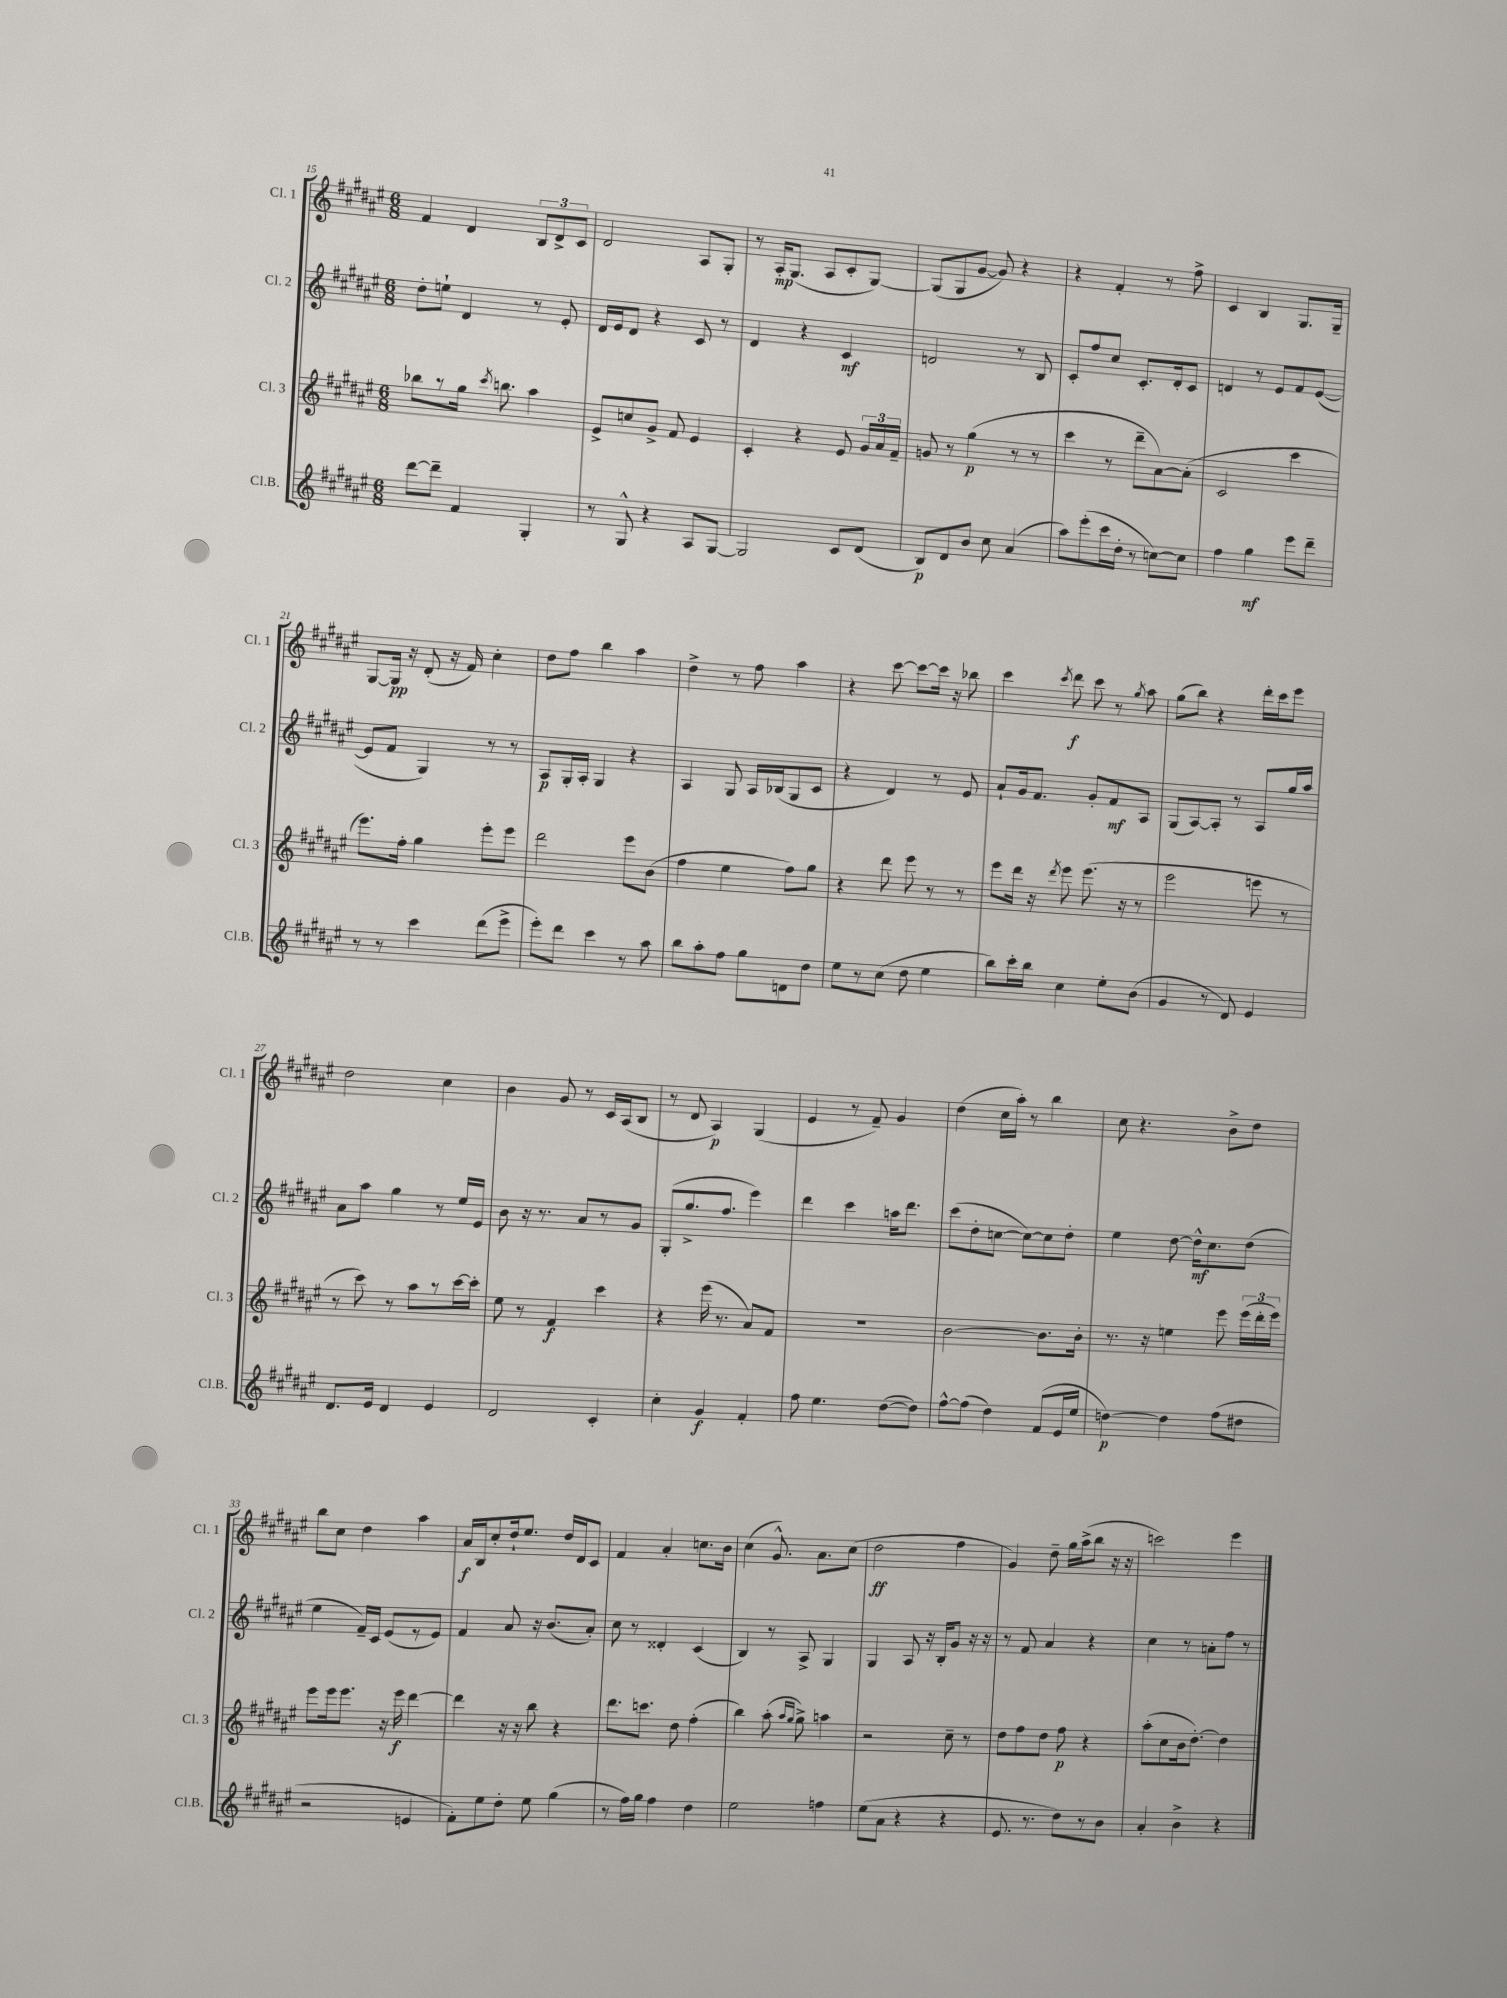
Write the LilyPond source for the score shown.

<<
\new StaffGroup <<
\new Staff = "s0" \with { instrumentName = "Cl. 1" shortInstrumentName = "Cl. 1" } {
    \clef treble \key fis \major \numericTimeSignature \time 6/8
    \autoBeamOff fis'4 dis'4 \tuplet 3/2 { b8[ dis'8-> cis'8] } |
    dis'2 ais8[ gis8]-. |
    r8 ais16[-.\mp gis8.]( ais8[ cis'8-. gis8]~) |
    gis8[( gis8 gis'8]~ gis'8) r4 |
    r4 fis'4-. r8 fis''8-> |
    cis'4 b4 gis8.[ gis16]-- |
    gis8[~ gis16]\pp r16 dis'8-.( r16 fis'16) cis''4-. |
    dis''8[ fis''8] b''4 ais''4 |
    dis''4-> r8 fis''8 ais''4 |
    r4 cis'''8~ cis'''8[~ cis'''16] r16 bes''8 |
    cis'''4 \acciaccatura { cis'''8 } dis'''8\f cis'''8 r8 \acciaccatura { gis''8 } ais''8 |
    gis''8[( b''8]) r4 dis'''16[-. cis'''16 eis'''8] |
    dis''2 cis''4 |
    b'4 gis'8 r8 cis'16[ ais16( b8] |
    r8 dis'8 ais4\p) gis4( |
    eis'4 r8 fis'8--) gis'4 |
    dis''4( cis''16[ ais''16]-.) r8 b''4 |
    cis''8 r4. b'8[-> dis''8] |
    b''8[ cis''8] dis''4 ais''4 |
    ais'16[\f b16 cis''8-. dis''16-! eis''8.] dis''16[ dis'16 cis'8] |
    fis'4 ais'4-. c''8.[ b'16] |
    cis''4( gis'8.-^) ais'8.[ cis''8]( |
    dis''2\ff fis''4 |
    gis'4) dis''8-- gis''16[ ais''16->( b''8] r16 r16 |
    c'''2) eis'''4 \bar "|." |
}
\new Staff = "s1" \with { instrumentName = "Cl. 2" shortInstrumentName = "Cl. 2" } {
    \clef treble \key fis \major \numericTimeSignature \time 6/8
    \autoBeamOff dis''8[-. e''8]-! dis'4 r8 eis'8-. |
    dis'16[ eis'16 dis'8] r4 cis'8 r8 |
    dis'4 r4 cis'4\mf |
    d'2 r8 b8 |
    cis'8[-. fis''8 cis''8] cis'8.[-. dis'16-. cis'8] |
    d'4 r8 eis'8[ fis'8 eis'8]~( |
    eis'8[ fis'8] gis4) r8 r8 |
    ais8[\p gis16-. ais16]-. gis4 r4 |
    ais4 gis8 ais16[ bes16( gis8 cis'8] |
    r4 dis'4) r8 eis'8 |
    ais'8[-! gis'16 fis'8.] gis'8[-. fis'8\mf ais8] |
    gis8[( ais8~) ais8]-. r8 ais8[ gis''16 ais''16] |
    ais'8[ ais''8] gis''4 r8 eis''16[ eis'16] |
    b'8 r16 r8. ais'8[ r8 gis'8] |
    gis8[-.( gis''8.-> fis''8.] eis'''4) |
    dis'''4 cis'''4 a''16[ dis'''8.] |
    cis'''8[( dis''8-. c''8]~ c''8[~) c''8 dis''8]-. |
    eis''4 dis''8~ dis''16[-^\mf cis''8. dis''8]( |
    eis''4 fis'16[--) cis'16] eis'8[( r8 eis'8]) |
    fis'4 ais'8 r16 b'8.[( ais'8]-.) |
    cis''8 r8 disis'4-. cis'4( |
    b4) r8 ais8-> gis4 |
    gis4 ais8 r16 b16[-. gis'8] r16 r16 |
    r8 fis'8 ais'4 r4 |
    cis''4 r8 a'8[-. fis''8] r8 \bar "|." |
}
\new Staff = "s2" \with { instrumentName = "Cl. 3" shortInstrumentName = "Cl. 3" } {
    \clef treble \key fis \major \numericTimeSignature \time 6/8
    \autoBeamOff bes''8[ r8 gis''16] \acciaccatura { cis'''8 } b''8. ais''4 |
    eis'8[-> c''8 gis'8]-> fis'8 eis'4 |
    cis'4-. r4 eis'8 \tuplet 3/2 { gis'16[ ais'16 fis'16]-- } |
    g'8 r8 gis''4\p( r8 r8 |
    cis'''4 r8 dis'''8[-- ais'8~) ais'8]-.( |
    cis'2 cis'''4 |
    eis'''8.[) fis''16]-. gis''4 eis'''8[-. eis'''8] |
    dis'''2 eis'''8[ b'8]( |
    fis''4 eis''4 fis''8[) gis''8] |
    r4 dis'''8 eis'''8 r8 r8 |
    eis'''8[ dis'''16] r16 \acciaccatura { dis'''8 } eis'''8 eis'''8.( r16 r8 |
    eis'''2 e'''8 r8 |
    r8 cis'''8) r8 ais''8[ r8 cis'''16~ cis'''16]-. |
    eis''8 r8 fis'4\f cis'''4 |
    r4 eis'''16( r8. ais'8[) fis'8] |
    R2. |
    b'2~ b'8.[ b'16]-. |
    r8. r16 e''4 eis'''8 \tuplet 3/2 { eis'''16[( dis'''16-. eis'''16]) } |
    eis'''8[ eis'''16 eis'''8.] r16 eis'''16\f dis'''4~ |
    dis'''4 r16 r16 b''8 r4 |
    dis'''8.[ c'''8.] dis''8 fis''4-.( |
    b''4) ais''8-.( \grace { ais''16[ gis''16] } gis''8->) a''4 |
    r2 cis''8-- r8 |
    dis''8[ fis''8 dis''8] fis''8\p r4 |
    ais''8[-.( cis''8 b'16 dis''8.]~-.) dis''4 \bar "|." |
}
\new Staff = "s3" \with { instrumentName = "Cl.B." shortInstrumentName = "Cl.B." } {
    \clef treble \key fis \major \numericTimeSignature \time 6/8
    \autoBeamOff dis'''8[~ dis'''8]-- fis'4 gis4-. |
    r8 gis8-^ r4 ais8[ gis8]~ |
    gis2 cis'8[ dis'8]( |
    b8[\p) dis'8 b'8] cis''8 ais'4( |
    ais''8[) eis'''8-.( cis'''16 dis''16]-. r8 c''8[~) c''8] |
    fis''4 gis''4\mf eis'''8[ dis'''8]-- |
    r8 r8 cis'''4 dis'''8[( eis'''8]-> |
    eis'''8[-.) dis'''8] cis'''4 r8 ais''8 |
    b''8[ ais''8-. fis''8] gis''8[ d'8 dis''8] |
    eis''8[ r8 cis''8]( dis''8 eis''4 |
    b''8[) cis'''16-. b''16] cis''4 eis''8[-. b'8]( |
    gis'4 r8 dis'8) eis'4 |
    dis'8.[ eis'16] dis'4 eis'4 |
    dis'2 cis'4-. |
    cis''4-. gis'4\f fis'4-. |
    fis''8 eis''4. dis''8[~( dis''8]) |
    fis''8[~-^ fis''8]( dis''4) fis'8[( eis'16 eis''16] |
    d''4~\p) d''4 fis''8[( dis''8] |
    r2 e'4 |
    fis'8[-.) eis''8 dis''8]-. eis''8 gis''4( |
    r8 fis''16[) gis''16] fis''4 dis''4 |
    eis''2 f''4 |
    eis''8[( ais'8] r4 r4 |
    eis'8. r8. dis''8[) r8 b'8] |
    ais'4-. b'4-> r4 \bar "|." |
}
>>
>>
\layout { \context { \Score currentBarNumber = #15 } }
